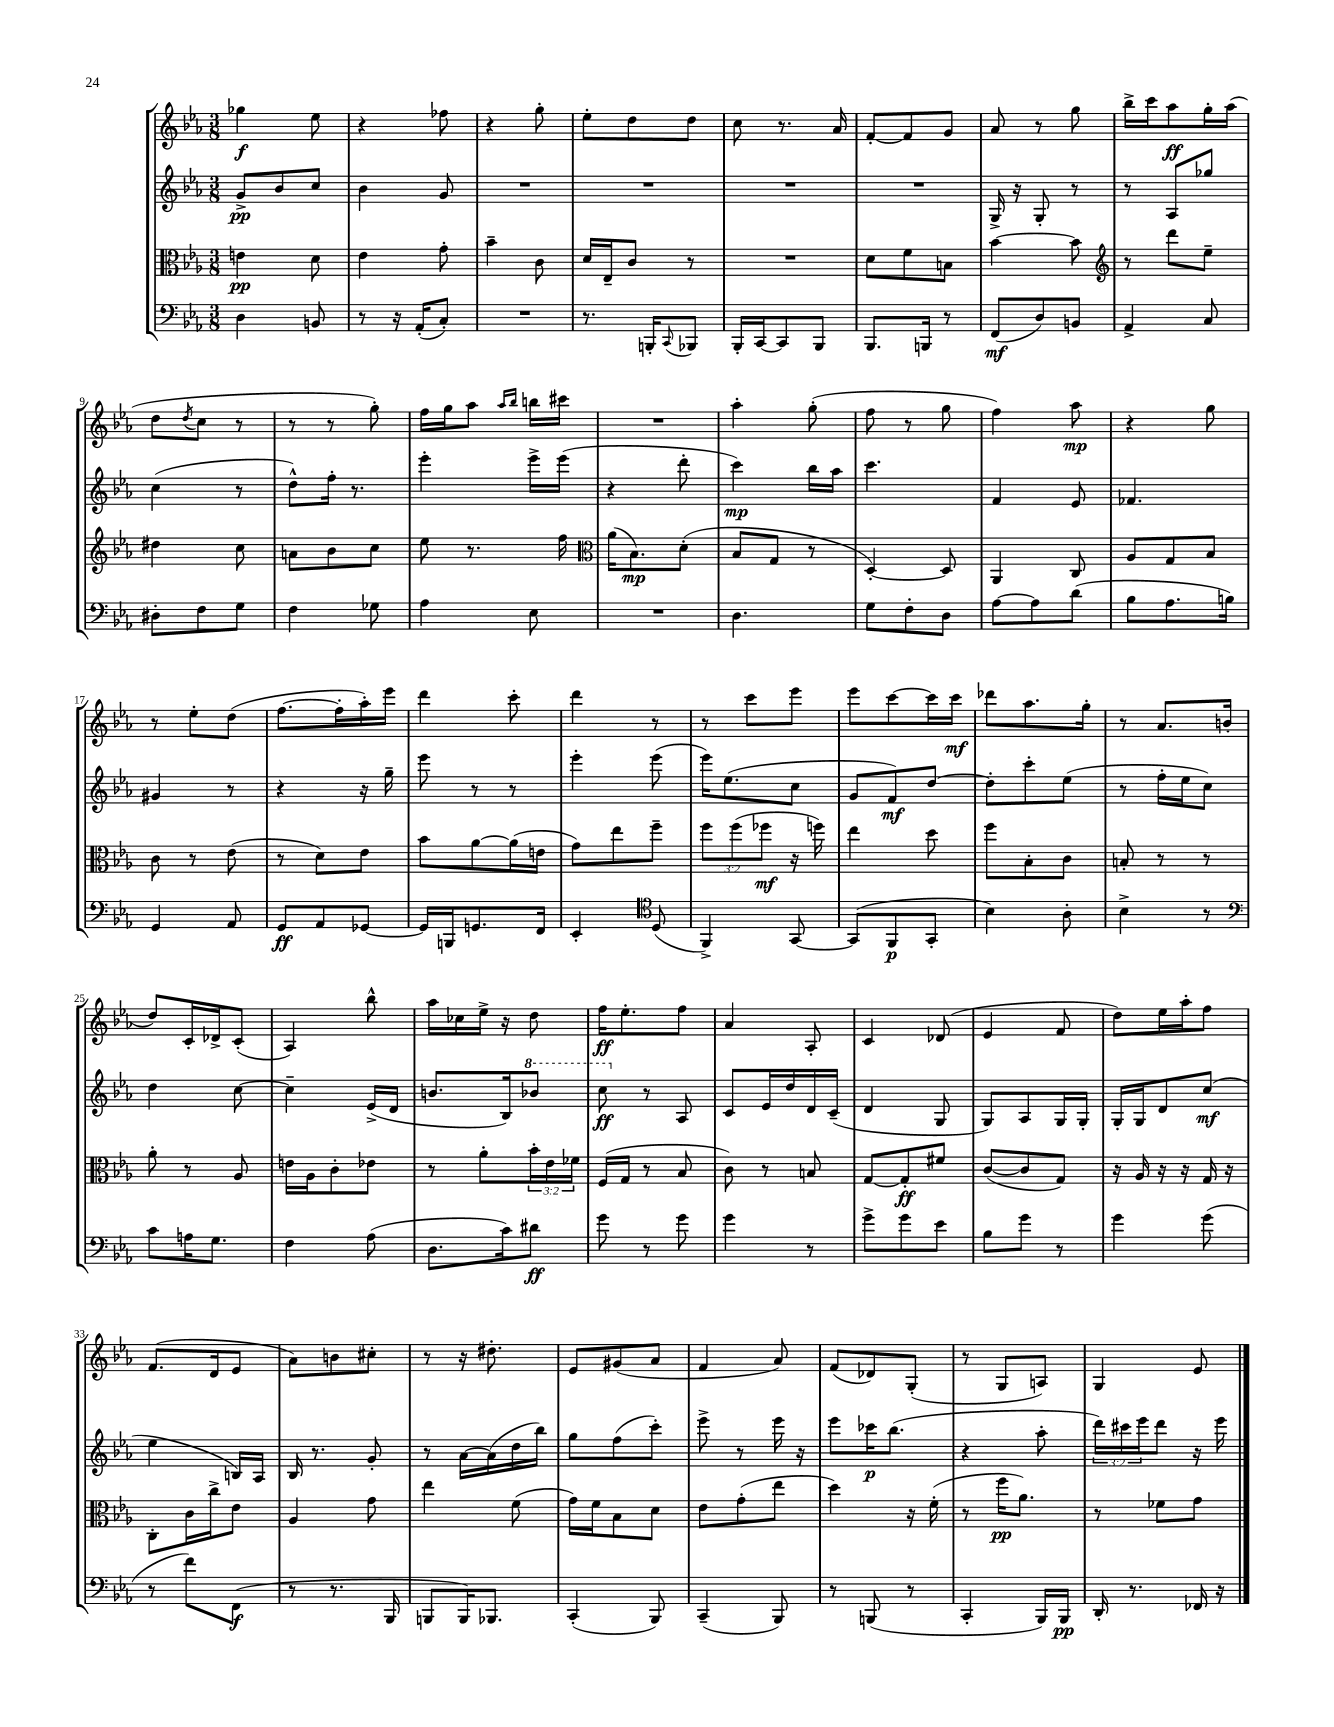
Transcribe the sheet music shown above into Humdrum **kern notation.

**kern	**kern	**kern	**kern
*staff4	*staff3	*staff2	*staff1
*clefF4	*clefC3	*clefG2	*clefG2
*k[b-e-a-]	*k[b-e-a-]	*k[b-e-a-]	*k[b-e-a-]
*M3/8	*M3/8	*M3/8	*M3/8
4D\	4e\	8g^/L	4gg-\
.	.	8b-/	.
8BB/	8d\	8cc/J	8ee-\
=	=	=	=
8r	4e-\	4b-\	4r
16r	.	.	.
(16AA-'/LK	.	.	.
8C'/J)	8g'\	8g/	8ff-\
=	=	=	=
4.r	4b-~\	4.r	4r
.	8c\	.	8gg'\
=	=	=	=
8.r	16d/LL	4.r	8ee-'\L
.	16E-~/J	.	.
.	8c/J	.	8dd\
16BBB'/LK	.	.	.
8qqCC/	.	.	.
8BBB-/J	8r	.	8dd\J
=	=	=	=
16BBB-'/LL	4.r	4.r	8cc\
[16CC/J	.	.	.
8CC/]	.	.	8.r
8BBB-/J	.	.	.
.	.	.	16a-/
=	=	=	=
8.BBB-/L	8d\L	4.r	[8f'/L
.	8f\	.	8f/]
16BBB/Jk	.	.	.
8r	8B\J	.	8g/J
=	=	=	=
(8FF/L	[4b-\	16G^/	8a-/
.	.	16r	.
8D/)	.	8G'/	8r
8BB/J	8b-\]	8r	8gg\
=	=	=	=
*	*clefG2	*	*
4AA-^/	8r	8r	16bb-^\LL
.	.	.	16ccc\J
.	8ddd\L	8A-/L	8aa-\
8C/	8ee-~\J	8gg-/J	16gg'\L
.	.	.	(16aa-\JJ
=	=	=	=
8D#'\L	4dd#\	(4cc\	8dd\L
.	.	.	8qdd/
8F\	.	.	8cc\J
8G\J	8cc\	8r	8r
=	=	=	=
4F\	8a\L	8dd^^\L)	8r
.	8b-\	16ff'\Jk	8r
.	.	8.r	.
8G-\	8cc\J	.	8gg'\)
=	=	=	=
4A-\	8ee-\	4eee-'\	16ff\LL
.	.	.	16gg\J
.	8.r	.	8aa-\J
.	.	.	16qqaa-/LL
.	.	.	16qqbb-/JJ
8E-\	.	16eee-^\LL	16bb\LL
.	16ff\	(16eee-\JJ	16ccc#\JJ
=	=	=	=
*	*clefC3	*	*
4.r	(16a-\LK	4r	4.r
.	8.B-\)	.	.
.	(8d'\J	8ddd'\	.
=	=	=	=
4.D\	8B-/L	4ccc\)	4aa-'\
.	8G/J	.	.
.	8r	16bb-\LL	(8gg'\
.	.	16aa-\JJ	.
=	=	=	=
8G\L	[4D'/)	4.ccc\	8ff\
8F'\	.	.	8r
8D\J	8D/]	.	8gg\
=	=	=	=
[8A-\L	4AA-/	4f/	4ff\)
8A-\]	.	.	.
(8d\J	8C/	8e-/	8aa-\
=	=	=	=
8B-\L	8A-/L	4.f-/	4r
8.A-\	8G/	.	.
.	8B-/J	.	8gg\
16B\Jk)	.	.	.
=	=	=	=
4GG/	8c\	4g#/	8r
.	8r	.	8ee-'\L
8AA-/	(8e-\	8r	(8dd\J
=	=	=	=
8GG/L	8r	4r	[8.ff\L
8AA-/	8d\L)	.	.
.	.	.	16ff'\]L
[8GG-/J	8e-\J	16r	16aa-'\)
.	.	16gg~\	16eee-\JJ
=	=	=	=
16GG-/]LL	8b-\L	8eee-\	4ddd\
16BBB/J	.	.	.
8.GG/	[8a-\	8r	.
.	(16a-\]L	8r	8ccc'\
16FF/Jk	16e\JJ	.	.
=	=	=	=
4EE-'/	8g\L)	4eee-'\	4ddd\
.	8ee-\	.	.
*clefC4	*	*	*
(8D/	8ff~\J	(8eee-\	8r
=	=	=	=
4FF^/)	12ff\L	16eee-\LK)	8r
.	.	(8.ee-\	.
.	(12ff\	.	.
.	.	.	8ccc\L
.	12ff-\J	.	.
[8GG/	16r	8cc\J	8eee-\J
.	16ff\)	.	.
=	=	=	=
(8GG/]L	4ee-\	8g/L	8eee-\L
8FF/	.	8f/)	[8ccc\
8GG'/J	8dd\	[8dd/J	16ccc\]L
.	.	.	16ccc\JJ
=	=	=	=
4B-\)	8ff\L	8dd'\]L	8ddd-\L
.	8B-'\	8ccc'\	8.aa-\
8A-'\	8c\J	(8ee-\J	.
.	.	.	16gg'\Jk
=	=	=	=
4B-^\	8B'/	8r	8r
.	8r	16ff'\LL	8.a-/L
.	.	16ee-\J	.
8r	8r	8cc\J)	.
.	.	.	(16b/Jk
=	=	=	=
*clefF4	*	*	*
8c\L	8a-'\	4dd\	8dd/L)
16A\K	8r	.	16c'/L
8.G\J	.	.	16d-^/J
.	8A-/	[8cc\	(8c'/J
=	=	=	=
4F\	16e\LL	4cc~\]	4A-/)
.	16A-\J	.	.
.	8c'\	.	.
(8A-\	8e-\J	(16e-^/LL	8bb-^^\
.	.	16d/JJ	.
=	=	=	=
8.D\L	8r	8.b/L	16aa-\LL
.	.	.	16cc-\
.	8a-'\L	.	16ee-^\JJ
16c\k)	.	16B-/k)	16r
8d#\J	24b-'\L	8bb-/J	8dd\
.	24e-\	.	.
.	24f-\JJ	.	.
=	=	=	=
8g\	(16F/LL	8ccc\	16ff\LK
.	16G/JJ	.	8.ee-'\
8r	8r	8r	.
8g\	8B-/	8A-/	8ff\J
=	=	=	=
4g\	8c\)	8c/L	4a-/
.	8r	16e-/L	.
.	.	16dd/	.
8r	8B/	16d/	8A-'/
.	.	(16c~/JJ	.
=	=	=	=
8g^\L	[8G/L	4d/	4c/
8g\	8G'/]	.	.
8e-\J	8f#/J	8G/	(8d-/
=	=	=	=
8B-\L	([8c/L	8G/L)	4e-/
8g\J	8c/]	8A-/	.
8r	8G/J)	16G/L	8f/
.	.	16G'/JJ	.
=	=	=	=
4g\	16r	16G'/LL	8dd\L)
.	16A-/	16G/J	.
.	16r	8d/	16ee-\L
.	16r	.	16aa-'\J
(8g\	16G/	(8cc/J	8ff\J
.	16r	.	.
=	=	=	=
8r	8C'\L	4ee-\	(8.f/L
8f\L)	16c\L	.	.
.	16cc^\J	.	16d/k
(8FF\J	8e-\J	16B/LL)	8e-/J
.	.	16A-/JJ	.
=	=	=	=
8r	4A-/	16B-/	8a-\L)
.	.	8.r	.
8.r	.	.	8b\
.	8g\	8g'/	8cc#'\J
16BBB-/	.	.	.
=	=	=	=
8BBB/L	4ee-\	8r	8r
16BBB/K)	.	[16a-\LL	16r
8.BBB-/J	.	(16a-\]	8.dd#'\
.	(8f\	16dd\	.
.	.	16bb-\JJ)	.
=	=	=	=
(4CC'/	16g\LL)	8gg\L	8e-/L
.	16f\J	.	.
.	8B-\	(8ff\	(8g#/
8BBB-/)	8d\J	8ccc'\J)	8a-/J
=	=	=	=
(4CC~/	8e-\L	8eee-^\	4f/
.	(8g'\	8r	.
8BBB-/)	8ee-\J	16eee-\	8a-/)
.	.	16r	.
=	=	=	=
8r	4dd\)	8eee-\L	(8f/L
(8BBB/	.	16ccc-\K	8d-/)
.	.	(8.bb-\J	.
8r	16r	.	(8G'/J
.	(16f'\	.	.
=	=	=	=
4CC'/	8r	4r	8r
.	16ff\LK	.	8G/L
.	8.a-\J)	.	.
16BBB-/LL)	.	8aa-'\	8A/J)
16BBB-/JJ	.	.	.
=	=	=	=
16DD'/	8r	24ddd\LL)	4G/
.	.	24ccc#\	.
8.r	.	.	.
.	.	24eee-\J	.
.	8f-\L	8ddd\J	.
16FF-/	8g\J	16r	8e-/
16r	.	16eee-\	.
==	==	==	==
*-	*-	*-	*-
